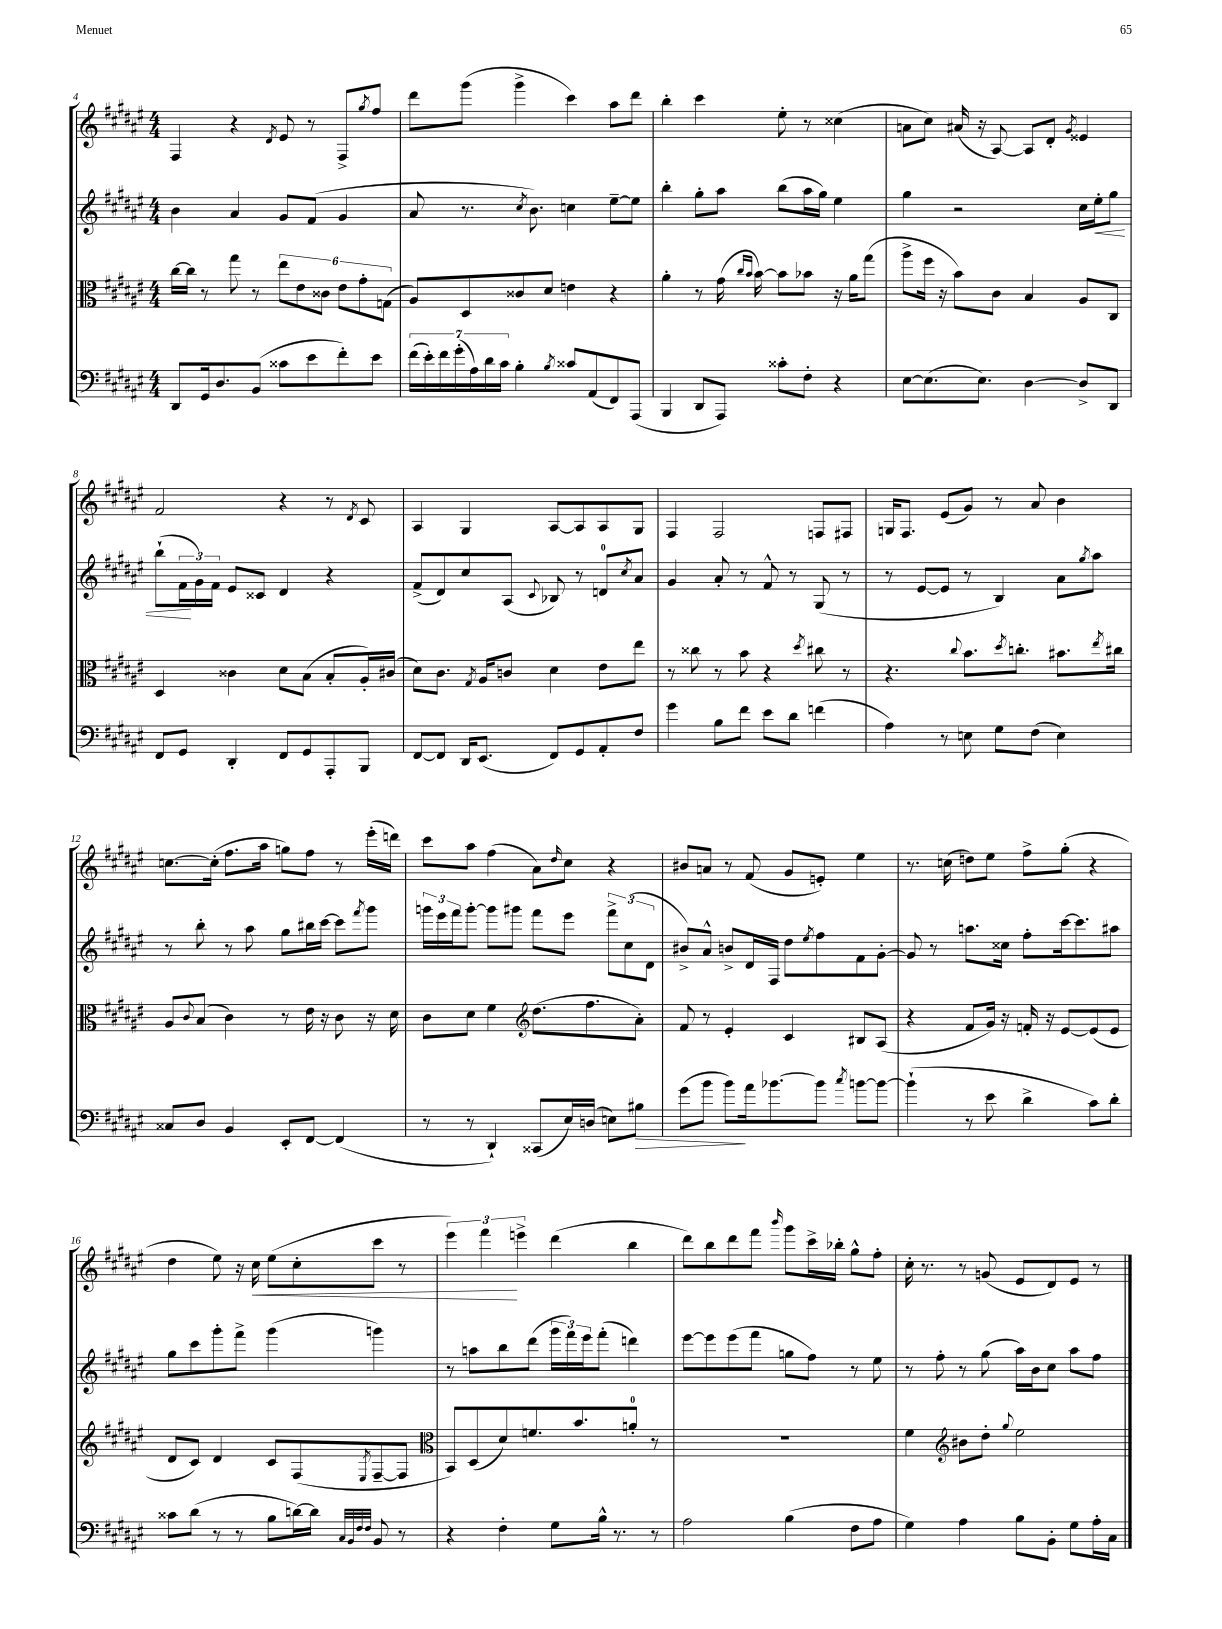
<<
\new StaffGroup <<
\new Staff = "s0" {
    \clef treble \key fis \major \numericTimeSignature \time 4/4
    fis4 r4 \acciaccatura { dis'8 } eis'8 r8 fis8-> \acciaccatura { gis''8 } fis''8 |
    dis'''8 gis'''8( gis'''4-> cis'''4) ais''8 dis'''8 |
    b''4-. cis'''4 eis''8-. r8 cisis''4( |
    a'8 cis''8) ais'16( r16 ais8~) ais8 dis'8-. \acciaccatura { gis'8 } eisis'4 |
    fis'2 r4 r8 \acciaccatura { dis'8 } cis'8 |
    ais4 gis4 ais8~ ais8 ais8 gis8 |
    fis4 fis2 f8 fis8 |
    g16 fis8. eis'8( gis'8) r8 ais'8 b'4 |
    c''8.~ c''16-.( fis''8. ais''16 g''8) fis''8 r8 eis'''16-.( d'''16) |
    cis'''8 ais''8 fis''4( ais'8) \grace { dis''16 } cis''8 r4 |
    bis'8 a'8 r8 fis'8( gis'8 e'8-.) eis''4 |
    r8. c''16( d''8) eis''8 fis''8-> gis''8-.( r4 |
    dis''4 eis''8) r16 cis''16\< eis''8( cis''8-. cis'''8 r8 |
    \tuplet 3/2 { eis'''4) fis'''4\! e'''4-> } dis'''4( b''4 |
    dis'''8) b''8 dis'''8 fis'''8 \grace { b'''16 } gis'''8 cis'''16-> bes''16-. gis''8-^ fis''8-. |
    cis''16-. r8. r8 g'8( eis'8 dis'8) eis'8 r8 \bar "|." |
}
\new Staff = "s1" {
    \clef treble \key fis \major \numericTimeSignature \time 4/4
    b'4 ais'4 gis'8 fis'8( gis'4 |
    ais'8 r8. \acciaccatura { cis''8 } b'8.) c''4 eis''8~-- eis''8 |
    b''4-. gis''8-. ais''8 b''8( ais''16 gis''16) eis''4 |
    gis''4 r2 cis''16 eis''16-.\< gis''8 |
    b''8-!( \tuplet 3/2 { fis'16\! gis'16) fis'16 } eis'8 cisis'8 dis'4 r4 |
    fis'8->( dis'8) cis''8 ais8( \appoggiatura { cis'8 } bes8) r8 d'8-0 \acciaccatura { cis''8 } ais'8 |
    gis'4 ais'8-. r8 fis'8-^ r8 gis8( r8 |
    r8 eis'8~ eis'8 r8 b4) ais'8 \acciaccatura { gis''8 } ais''8 |
    r8 b''8-. r8 ais''8 gis''8 bis''16 cis'''16~ cis'''8 \acciaccatura { fis'''8 } gis'''8 |
    \tuplet 3/2 { g'''16 eis'''16 fis'''16 } g'''8~-. g'''8 gis'''8 fis'''8 eis'''8 \tuplet 3/2 { fis'''8-> cis''8( dis'8 } |
    bis'8->) ais'8-^ b'8-> dis'16 fis16 dis''8 \acciaccatura { eis''8 } fis''8 fis'8 gis'8~-. |
    gis'8 r8 a''8. cisis''16 fis''8-. cis'''16~ cis'''8. ais''8 |
    gis''8 cis'''8 gis'''8-. fis'''8-> gis'''4( g'''4) |
    r8 a''8 b''8 dis'''8( \tuplet 3/2 { gis'''16 fis'''16) eis'''16 } fis'''8-.( d'''4) |
    eis'''8~ eis'''8 eis'''8( fis'''8 g''8 fis''8) r8 eis''8 |
    r8 fis''8-. r8 gis''8( ais''16) b'16 cis''8 ais''8 fis''8 \bar "|." |
}
\new Staff = "s2" {
    \clef alto \key fis \major \numericTimeSignature \time 4/4
    cis''16~ cis''16 r8 gis''8 r8 \tuplet 6/4 { eis''8 eis'8 cisis'8 eis'8 gis'8-. g8( } |
    ais8) dis8 cisis'8 dis'8 e'4 r4 |
    ais'4-. r8 gis'16( \grace { cis''16 b'16 } b'16~) b'8 bes'8 r16 ais'16 gis''8( |
    ais''8-> fis''16 r16 b'8) cis'8 b4 ais8 cis8 |
    dis4 cisis'4 dis'8 b8( b8-. ais16-.) cis'16( |
    dis'8) cis'8. \acciaccatura { gis8 } ais16 c'8 dis'4 eis'8 eis''8 |
    r8 cisis''8 r8 b'8 r4 \acciaccatura { dis''8 } cis''8 r8 |
    r4. \appoggiatura { cis''8 } b'8. \acciaccatura { dis''8 } c''8.-. bis'8. \acciaccatura { eis''8 } cis''16 |
    ais8 \appoggiatura { cis'8 } b8( cis'4) r8 eis'16 r16 cis'8 r16 dis'16 |
    cis'8 dis'8 fis'4 \clef treble dis''8.( fis''8. ais'8-.) |
    fis'8 r8 eis'4-. cis'4 bis8 ais8( |
    r4 fis'8 gis'16) r16 f'16-. r16 eis'8~ eis'8( eis'8 |
    dis'8 cis'8) dis'4 cis'8 fis8( \acciaccatura { eis8 } fis8~-- fis8 |
    \clef alto b,8) dis8( dis'8) f'8. b'8. a'8-0-. r8 |
    R1 |
    fis'4 \clef treble bis'8 dis''8-. \appoggiatura { gis''8 } eis''2 \bar "|." |
}
\new Staff = "s3" {
    \clef bass \key fis \major \numericTimeSignature \time 4/4
    dis,8 gis,16 dis8. b,8( cisis'8 eis'8 fis'8-.) eis'8 |
    \tuplet 7/4 { fis'16( eis'16-.) fis'16 gis'16-.( ais16) dis'16 cis'16 } b4-. \acciaccatura { b8 } cisis'8 ais,8( fis,8) ais,,8( |
    b,,4 dis,8 ais,,8) cisis'8-. fis8-. r4 |
    eis8~ eis8.( eis8.) dis4~ dis8-> dis,8 |
    fis,8 gis,8 dis,4-. fis,8 gis,8 ais,,8-. b,,8 |
    fis,8~ fis,8 dis,16 eis,8.( fis,8) gis,8 ais,8-. fis8 |
    gis'4 b8 fis'8 eis'8 dis'8 f'4( |
    ais4) r8 e8 gis8 fis8( e4) |
    cisis8 dis8 b,4 eis,8-. fis,8~ fis,4( |
    r8 r8 dis,4-!) cisis,8( eis16) d16( e8) bis8\> |
    gis'8( b'8 b'8\!) ais'16 bes'8.~ bes'8 \acciaccatura { cis''8 } b'8~ b'8~ |
    b'4-!( r8 eis'8 dis'4-> cis'8) dis'8-. |
    cisis'8 dis'8( r8 r8 b8 d'16~) d'16 \grace { cis32 b,32 fis32 fis32 } b,8 r8 |
    r4 fis4-. gis8 b16-^ r8. r8 |
    ais2 b4( fis8 ais8 |
    gis4) ais4 b8 b,8-. gis8 ais16-. cis16 \bar "|." |
}
>>
>>
\layout { \context { \Score currentBarNumber = #4 } }
